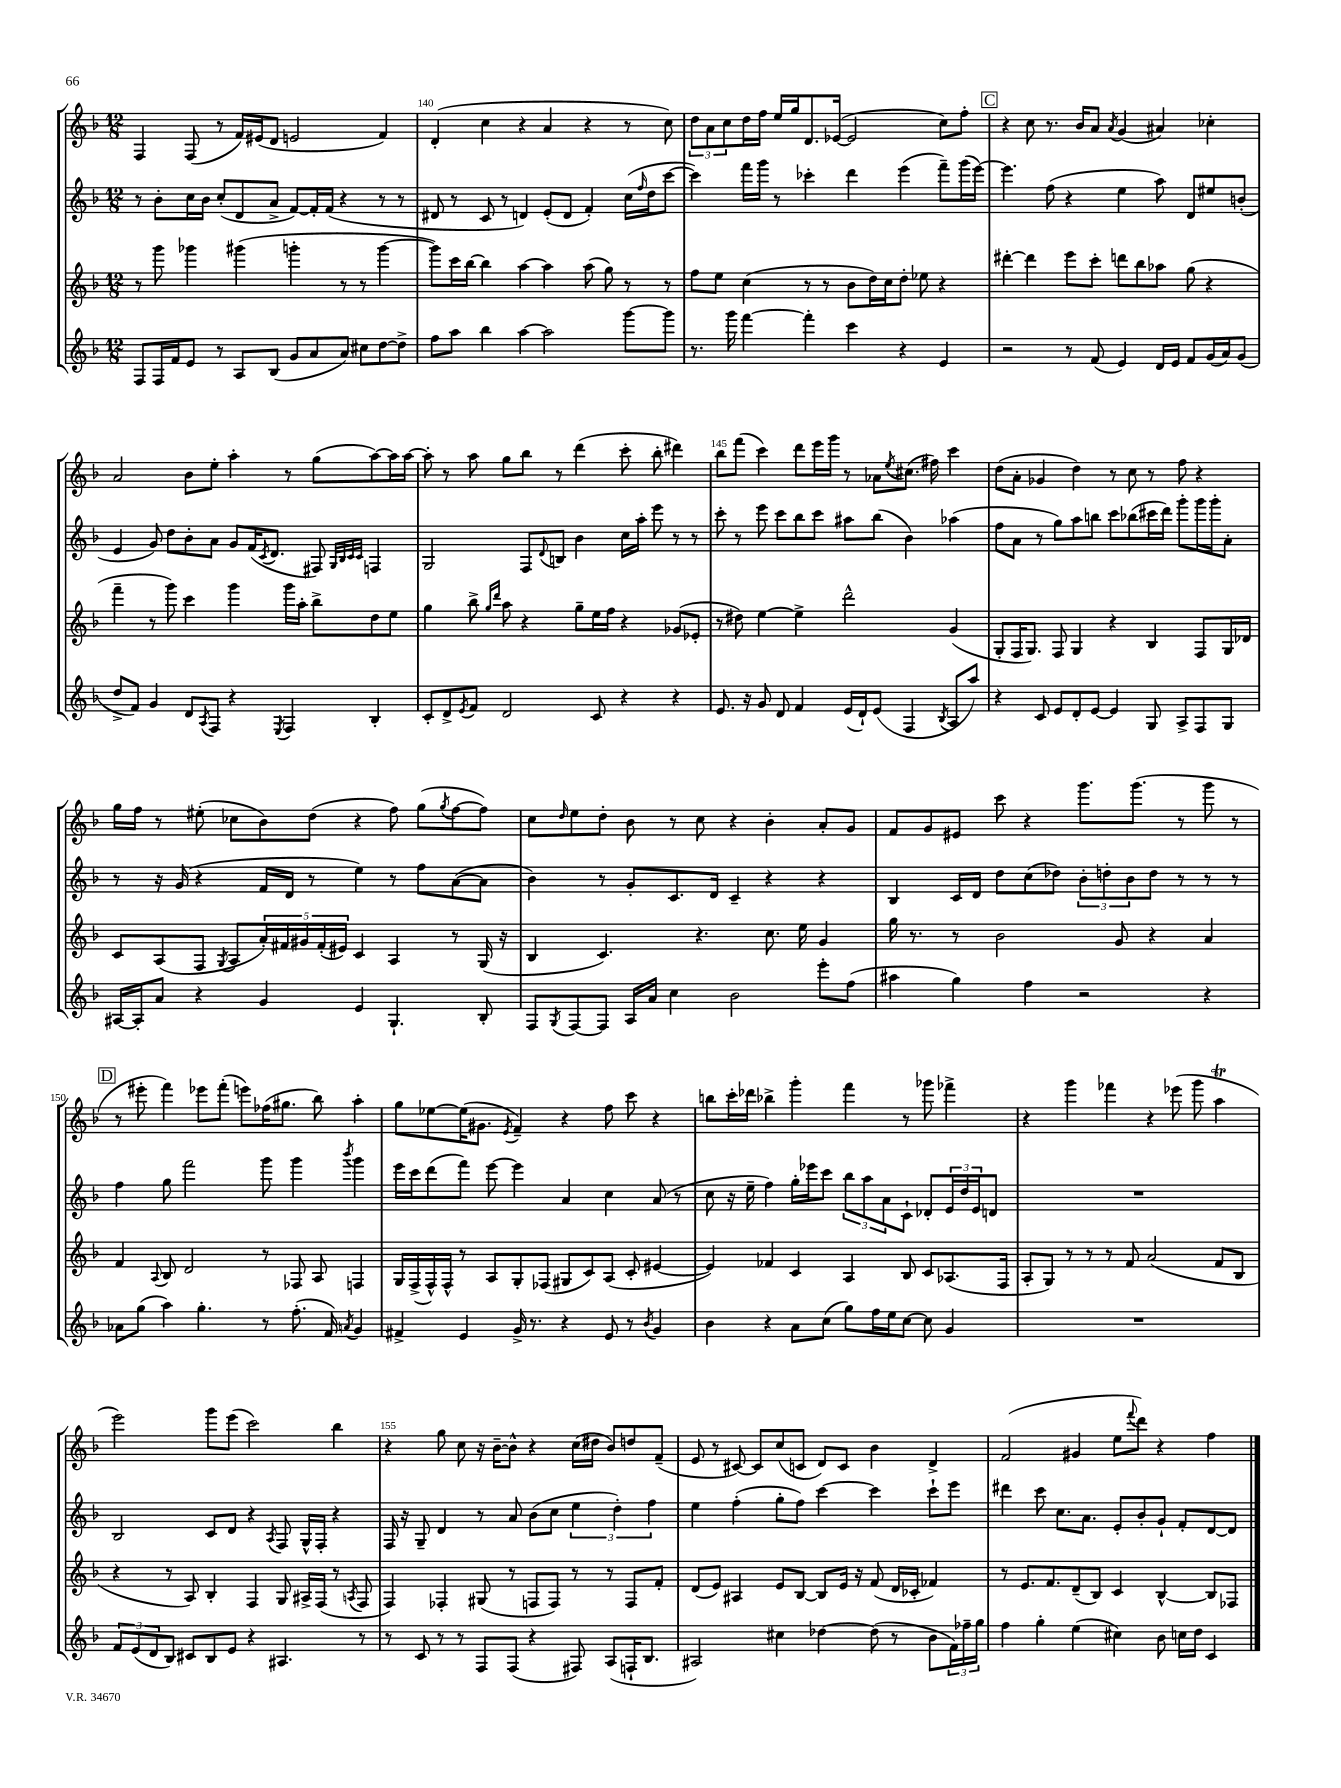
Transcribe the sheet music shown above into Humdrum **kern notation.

**kern	**kern	**kern	**kern
*part4	*part3	*part2	*part1
*staff4	*staff3	*staff2	*staff1
*clefG2	*clefG2	*clefG2	*clefG2
*k[b-]	*k[b-]	*k[b-]	*k[b-]
*M12/8	*M12/8	*M12/8	*M12/8
=139	=139	=139	=139
8F/L	8r	8r	4F/
16F/L	8ggg\	8b-'\L	.
16f/J	.	.	.
8e/J	4ggg-X\	16cc\L	(8F/
.	.	16b-\JJ	.
8r	.	(8cc'/L	8r
8A/L	(4ggg#X\	8d/	16f/LL)
.	.	.	(16e#X/J
(8B-/J	.	8a^/J	8d/J
8g/L	4gggn'\	[8f/L)	2en/
8a/	.	16f'/L]	.
.	.	(16f/JJ	.
8a/J)	8r	4r	.
8cc#X\L	8r	.	.
[8dd\	[4ggg\	8r	4f/)
8dd^\J]	.	8r	.
=140	=140	=140	=140
8ff\L	8ggg\L])	8d#X/	(4d'/
8aa\J	16ccc\L	8r	.
.	[16bb-\JJ	.	.
4bb-\	4bb-\]	8c/	4cc\
.	.	8r	.
[4aa\	[4aa\	4dn/)	4r
2aa\]	4aa\]	(8e'/L	4a/
.	.	8d/J	.
.	(8aa\	4f'/)	4r
.	8gg\)	.	.
[8ggg\L	8r	(16cc\LL	8r
.	.	16qqff/	.
.	.	16dd\J	.
8ggg\J]	8r	[8ccc\J	8cc\)
=141	=141	=141	=141
8.r	8ff\L	4ccc\])	12dd\L
.	.	.	12a\
.	8ee\J	.	.
.	.	.	12cc\
16ggg\	.	.	.
[4fff\	(4cc\	16fff\LL	16dd\L
.	.	16ggg\JJ	16ff\JJ
.	.	8r	16ee/LL
.	.	.	16gg/J
4fff'\]	8r	4ccc-X'\	8.d/
.	8r	.	.
.	.	.	([16e-X/Jk
4ccc\	8b-\L	4ddd\	2e-/]
.	16dd\L)	.	.
.	16cc\J	.	.
4r	8dd'\J	(4eee\	.
.	8ee-X\	.	.
4e/	4r	8fff~\L)	8cc\L)
.	.	(16ggg\L	8ff'\J
.	.	[16eee\JJ)	.
!!LO:REH:place=s1:t=C
=142	=142	=142	=142
2r	[4ddd#X'\	4.eee\]	4r
.	4ddd#\]	.	8cc\
.	.	(8ff\	8.r
8r	8eee\L	4r	.
.	.	.	16b-/KL
(8f/	8ccc'\J	.	8a/J
.	.	.	8qa/
4e/)	8dddn\L	4ee\	(4g/
.	8bb-\	.	.
16d/LL	8aa-X\J	8aa\)	4a#X/)
16e/JJ	.	.	.
8f/L	(8gg\	8d/L	.
(16g/L	4r	8ee#X/	4cc-X'\
16a/J)	.	.	.
(8g/J	.	(8bn'/J	.
!!LO:LB:g=z
=143	=143	=143	=143
8dd^/L	4fff~\	4e/	2a/
8f/J)	.	.	.
4g/	8r	8g/)	.
.	8ggg\)	8dd\L	.
8d/L	4ccc\	8b-'\	8b-\L
8qA/	.	.	.
8F/J	.	8a\J	8ee'\J
4r	4ggg\	8g/L	4aa'\
.	.	(16f/K	.
.	.	8qc/	.
.	.	8.d/J	.
8qE/	.	.	.
4F/	16ggg\LL	.	8r
.	16aa'\JJ	.	.
.	8bb-^\L	8F#X/)	(8gg\L
.	.	32qqG/LLL	.
.	.	32qqB-/	.
.	.	32qqc/	.
.	.	32qqc/JJJ	.
4B-'/	8dd\	4Fn/	[8aa\)
.	8ee\J	.	16aa\L]
.	.	.	[16aa\JJ
=144	=144	=144	=144
8c'/L	4gg\	2G/	8aa'\]
8d^/	.	.	8r
8qe/	.	.	.
8f/J	8bb-^\	.	8aa\
.	16qqgg/LL	.	.
.	16qqddd/JJ	.	.
2d/	8aa\	.	8gg\L
.	4r	8F/L	8bb-\J
.	.	8qqd/	.
.	.	8Bn/J	8r
.	8gg~\L	4b-\	(4ddd\
8c/	16ee\L	.	.
.	16ff\JJ	.	.
4r	4r	16cc\LL	8ccc'\
.	.	16aa'\JJ	.
.	.	8eee\	8bb-'\
4r	(8g-X/L	8r	4ddd#X\)
.	8e-X'/J	8r	.
=145	=145	=145	=145
8.e/	8r	8ccc'\	8bb-\L
.	8dd#X\)	8r	(8fff\J
16r	.	.	.
8g/	[4ee\	8eee\	4ccc\)
8d/	.	8ccc\L	.
4f/	4ee^\]	8bb-\	8ddd\L
.	.	8ccc\J	16eee\L
.	.	.	16ggg\JJ
(16e/LL	2ddd^^\	8aa#X\L	8r
16d`/J)	.	.	.
(8e/J	.	(8bb-\J	8a-X\L
.	.	.	8qee/
4F/	.	4b-\)	(8.cc#X\J
.	.	.	16ff#X\)
8qB-/	.	.	.
8A/L	(4g/	(4aa-X\	4ccc\
8aa/J)	.	.	.
=146	=146	=146	=146
4r	8G'/L	8ff\L	(8dd\L
.	16F/K	8a\J	8a'\J
.	8.G/J)	.	.
8c/	.	8r	4g-X/
8e/L	8F/	8gg\L)	.
8d'/	4G/	8aa\	4dd\)
[8e/J	.	8bbn\J	.
4e/]	4r	8ccc\L	8r
.	.	(8bb-X\	8cc\
8G/	4B-/	16ccc#X\L	8r
.	.	16ddd\JJ)	.
8A^/L	.	8ggg'\L	8ff\
8F/	8F/L	16ggg\L	4r
.	.	16ggg'\J	.
8G/J	16G/L	8a'\J	.
.	16d-X/JJ	.	.
!!LO:LB:g=z
=147	=147	=147	=147
[16A#X/LL	8c/L	8r	16gg\LL
16A#'/J]	.	.	16ff\JJ
8a/J	(8A/	16r	8r
.	.	(16g/	.
4r	8F/J	4r	(8ee#X'\
.	8qG/	.	.
.	8A/L	.	8cc-X\L
4g/	20a'/L)	16f/LL	8b-\)
.	20f#X/	.	.
.	.	16d/JJ	.
.	20g#X/	.	.
.	.	8r	(8dd\J
.	(20f#'/	.	.
.	20e#X/JJ)	.	.
4e/	4c/	4ee\)	4r
4.G`/	4A/	8r	8ff\)
.	.	8ff\L	(8gg\L
.	.	.	8qgg/
.	8r	([8a\	[8ff\
8B-'/	(16G/	8a\J]	8ff\J])
.	16r	.	.
=148	=148	=148	=148
8F/L	4B-/	4b-\)	8cc\L
8qG/	.	.	16qqdd/
[8F/	.	.	8ee\
8F/J]	4.c/)	8r	8dd'\J
16A/LL	.	8g'/L	8b-\
16a/JJ	.	.	.
4cc\	.	8.c/	8r
.	4.r	.	8cc\
.	.	16d/Jk	.
2b-\	.	4c~/	4r
.	8.cc\	4r	4b-'\
.	16ee\	.	.
8eee'\L	4g/	4r	8a'/L
(8ff\J	.	.	8g/J
=149	=149	=149	=149
4aa#X\	16gg\	4B-/	8f/L
.	8.r	.	.
.	.	.	8g/
4gg\)	8r	16c/LL	8e#X/J
.	.	16d/JJ	.
.	2b-\	8dd\L	8ccc\
4ff\	.	(8cc\	4r
.	.	8dd-X\J)	.
2r	.	12b-'\L	8.ggg\L
.	.	12ddn'\	.
.	8g/	.	.
.	.	12b-\	.
.	.	.	(8.ggg\J
.	4r	8dd\J	.
.	.	8r	8r
4r	4a/	8r	8ggg\
.	.	8r	8r
!!LO:LB:g=z
!!LO:REH:place=s1:t=D
=150	=150	=150	=150
8a-X\L	4f/	4ff\	8r
(8gg\J	.	.	8eee#X'\
.	8qqA/	.	.
4aa\)	8B-/	8gg\	4fff\)
.	2d/	2fff\	.
4.gg'\	.	.	8eee-X\L
.	.	.	(8fff'\J
.	.	.	8eeen\L)
8r	8r	8ggg\	(16ff-X\K
.	.	.	8.gg#X\J
(8.ff'\	8F-X/	4ggg\	.
.	8A/	.	8bb-\)
16f/)	.	.	.
8qan/	.	8qbbb-/	.
4g/	4Fn/	4ggg\	4aa'\
=151	=151	=151	=151
4f#X^/	16G/LL	16eee\LL	8gg\L
.	(16F^/	16ccc\J	.
.	16F^^/)	(8ddd\	[8ee-X\
.	16F^^/JJ	.	.
4e/	8r	8fff\J)	(16ee-\K]
.	.	.	8.g#X\J
.	8A/L	[8eee\	.
.	.	.	8qe/
16g^/	8G'/	4eee\]	4f~/)
8.r	.	.	.
.	(8F-X/J	.	.
4r	8G#X/L	4a/	4r
.	8c/)	.	.
8e/	(8A/J	4cc\	8ff\
8r	8c'/	.	8ccc\
8qb-/	.	.	.
4g/	[4e#X/	(8a/	4r
.	.	8r	.
=152	=152	=152	=152
4b-\	4e#/])	8cc\	8bbn\L
.	.	16r	16ccc'\L
.	.	16ee~\	16ddd-X\JJ
4r	4f-X/	4ff\)	4bb-X^\
8a\L	4c/	16gg'\LL	4ggg'\
.	.	16eee-X\J	.
(8cc\J	.	8ccc\J	.
8gg\L)	4A/	12bb-\L	4fff\
.	.	12aa\	.
16ff\L	.	.	.
.	.	12a\	.
16ee\J	.	.	.
[8cc\J	8B-/	8c`\J	8r
8cc\]	8c/L	8d-X'/L	8ggg-X\
4g/	(8.A-X/	24e/L	4fff-X^\
.	.	24dd/	.
.	.	24e/J	.
.	.	8dn/J	.
.	16F/Jk	.	.
=153	=153	=153	=153
1.r	8A'/L	1.r	4r
.	8G/J)	.	.
.	8r	.	4ggg\
.	8r	.	.
.	8r	.	4fff-X\
.	8f/	.	.
.	(2a/	.	4r
.	.	.	(8eee-X\
.	.	.	8ggg\
.	8f/L	.	4aat\
.	8B-/J	.	.
!!LO:LB:g=z
=154	=154	=154	=154
12f/L	4r	2B-/	2eee\)
(12e/	.	.	.
12d/	.	.	.
8B-/J)	8r	.	.
8c#X/L	8A/)	.	.
8B-/	4B-'/	8c/L	8ggg\L
8e/J	.	8d/J	(8eee\J
4r	4F/	4r	2ccc\)
.	.	8qA/	.
4.A#X/	8G/	8F/	.
.	16A#X^/LL	16G^^/LL	.
.	(16F/JJ	16F'/JJ	.
.	8r	4r	4bb-\
.	8qAn/	.	.
8r	8F/	.	.
=155	=155	=155	=155
8r	4F/)	16F/	4r
.	.	16r	.
8c/	.	8G~/	.
8r	4F-X'/	4d/	8gg\
8r	.	.	8cc\
8F/L	(8G#X/	8r	16r
.	.	.	[16b-~\KL
(8F/J	8r	8a/	8b-^^\J]
4r	8Fn/L	(8b-\L	4r
.	8F/J)	8cc\J	.
8F#X/)	8r	6ee\	(16cc\LL
.	.	.	16dd#X\JJ
(8A/L	8r	.	8b-/L)
.	.	6dd'\)	.
16Fn`/K	8F/L	.	8ddn/
8.B-/J	.	.	.
.	.	6ff\	.
.	8f'/J	.	(8f~/J
=156	=156	=156	=156
2A#X/)	(8d/L	4ee\	8e/
.	8e/J)	.	8r
.	4A#X/	(4ff'\	[8c#X/)
.	.	.	8c#/L]
4cc#X\	8e/L	8gg'\L	(8cc/
.	[8B-/J	8ff\J)	8cn/J
[4dd-X\	8B-/L]	[4ccc\	8d/L)
.	16e/Jk	.	8c/J
.	16r	.	.
(8dd-\]	(8f/	4ccc\]	4b-\
8r	16d/LL	.	.
.	16c-X'/JJ	.	.
8b-\L	4f-X/)	8ccc`\L	4d^/
24f\L)	.	8eee\J	.
24ff-X~\	.	.	.
24gg\JJ	.	.	.
=157	=157	=157	=157
4ff\	8r	4ddd#X\	(2f/
.	8.e/L	.	.
4gg'\	.	8ccc\	.
.	8.f/	.	.
.	.	8.cc\L	.
(4ee\	(8d~/	.	4g#X/
.	.	8.a\J	.
.	8B-/J)	.	.
4cc#X\)	4c/	8e'/L	8ee\L
.	.	.	8qqfff/
.	.	8b-'/	8ddd\J)
8b-\	[4B-^^/	8g`/J	4r
16ccn\LL	.	8f'/L	.
16dd\JJ	.	.	.
4c/	8B-/L]	[8d/	4ff\
.	8F-X/J	8d/J]	.
==	==	==	==
*-	*-	*-	*-
